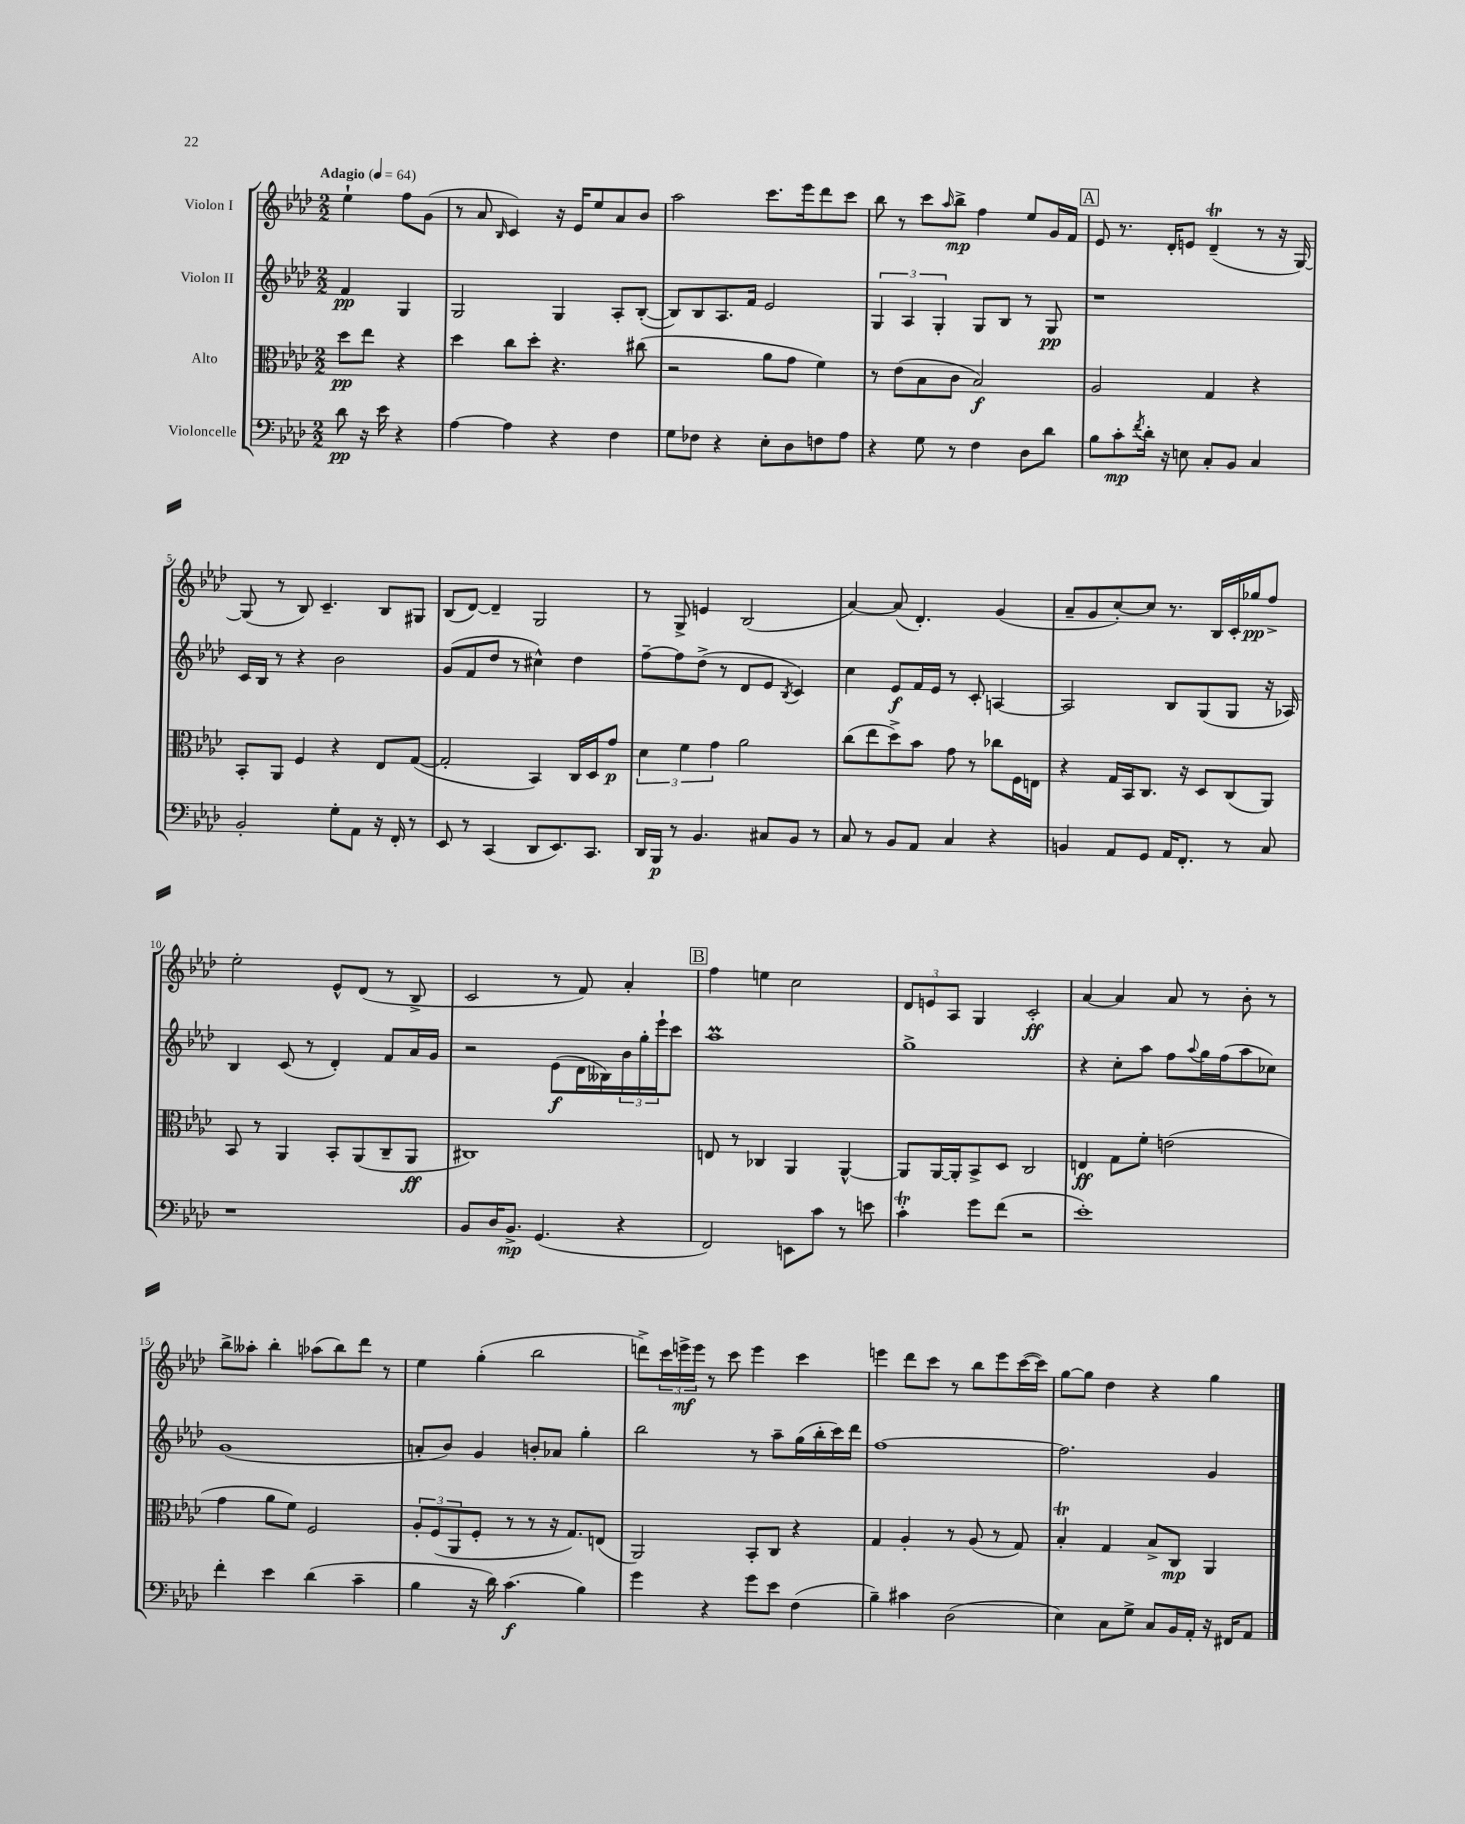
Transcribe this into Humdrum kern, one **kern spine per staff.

**kern	**kern	**kern	**kern
*staff4	*staff3	*staff2	*staff1
*clefF4	*clefC3	*clefG2	*clefG2
*k[b-e-a-d-]	*k[b-e-a-d-]	*k[b-e-a-d-]	*k[b-e-a-d-]
*M2/2	*M2/2	*M2/2	*M2/2
*MM64	*MM64	*MM64	*MM64
8d-\	8dd-\L	4f/	4ee-`\
16r	8ee-\J	.	.
16e-\	.	.	.
4r	4r	4G/	8ff\L
.	.	.	(8g\J
=	=	=	=
[4A-\	4dd-\	2G/	8r
.	.	.	8a-/
.	.	.	16qqB-/
4A-\]	8cc\L	.	4c/)
.	8dd-'\J	.	.
4r	4.r	4G/	16r
.	.	.	16e-/LK
.	.	.	8ee-/
4F\	.	8A-'/L	8a-/
.	(8cc#\	([8B-'/J	8b-/J
=	=	=	=
8G\L	2r	8B-/]L)	2aa-\
8F-\J	.	8B-/	.
4r	.	8.A-/	.
.	.	16f/Jk	.
8E-'\L	8a-\L	2e-/	8.ccc\L
8D-\	8g\J	.	.
.	.	.	16eee-\k
8F\	4f\)	.	8ddd-\
8A-\J	.	.	8ccc\J
=	=	=	=
4r	8r	6G/	8bb-\
.	(8e-\L	.	8r
.	.	6A-/	.
8G\	8B-\	.	8ccc\L
.	.	6G'/	.
.	.	.	16qqaa-/
8r	8c\J	.	8bb-^\J
4F\	2B-/)	8G/L	4ff\
.	.	8B-/J	.
8D-\L	.	8r	8ee-/L
8d-\J	.	8G/	16g/L
.	.	.	16f/JJ
=	=	=	=
8B-\L	2A-/	1r	8e-/
8c'\	.	.	8.r
8qf/	.	.	.
16d-'\Jk	.	.	.
16r	.	.	16d-'/LK
8E\	.	.	8e/J
8C'/L	4G/	.	(4d-~/
8BB-/J	.	.	.
4C/	4r	.	8r
.	.	.	16r
.	.	.	[16G/)
=	=	=	=
2BB-'/	8BB-'/L	16c/LL	(8G/]
.	.	16B-/JJ	.
.	8AA-/J	8r	8r
.	4F/	4r	8B-/)
.	.	.	4.c~/
8G'\L	4r	2b-\	.
8AA-\J	.	.	.
16r	8E-/L	.	8B-/L
16FF'/	.	.	.
8r	([8G/J	.	8G#/J
=	=	=	=
8EE-/	2G'/]	(8g/L	(8B-/L
8r	.	8f/	[8d-/J)
(4CC/	.	8dd-/J	4d-~/]
.	.	8r	.
8DD-/L	4BB-/)	4cc#^^\)	2G/
8.EE-/)	.	.	.
.	16C/LL	4dd-\	.
8.CC/J	16D-/J	.	.
.	8g/J	.	.
=	=	=	=
16DD-/LL	6d-\	[8ff~\L	8r
16BBB-/JJ	.	.	.
8r	.	8ff\]	8G^/
.	6f\	.	.
4.BB-/	.	(8dd-^\J	4e/
.	6g\	.	.
.	.	8r	.
.	2a-\	8d-/L	(2B-/
8C#/L	.	8e-/J	.
.	.	8qB-/	.
8BB-/J	.	4c/)	.
8r	.	.	.
=	=	=	=
8C/	(8cc\L	4cc\	[4a-/)
8r	8ee-\	.	.
8BB-/L	8dd-^\)	8e-/L	(8a-/]
8AA-/J	8b-\J	16f/L	4.d-'/)
.	.	16e-/JJ	.
4C/	8g\	8r	.
.	8r	8c'/	.
4r	8cc-\L	[4A/	(4g/
.	16F\L	.	.
.	16E\JJ	.	.
=	=	=	=
4BB/	4r	2A/]	8a-~/L
.	.	.	8g/
8AA-/L	16G/LL	.	[8cc'/)
.	16BB-/J	.	.
8GG/J	8.C/J	.	8cc/]J
16AA-/LK	.	8B-/L	8.r
8.FF'/J	16r	.	.
.	8D-/L	(8G/	.
.	.	.	16B-/LL
8r	(8C/	8G/J	16c'/
.	.	.	16gg-/J
8C/	8AA-/J)	16r	8ff^/J
.	.	16A-/)	.
=	=	=	=
1r	8BB-/	4B-/	2ee-'\
.	8r	.	.
.	4AA-/	(8c/	.
.	.	8r	.
.	8BB-'/L	4d-'/)	8e-^^/L
.	(8AA-/	.	(8d-/J
.	8C~/	8f/L	8r
.	8AA-/J	16a-/L	8B-^/
.	.	16g/JJ	.
=	=	=	=
8BB-/L	1C#)	2r	2c/
16D-/K	.	.	.
8.BB-^/J	.	.	.
(4.GG/	.	.	.
.	.	(8e-\L	8r
.	.	16d-\L	8f/)
.	.	16B--\)	.
4r	.	24b-\	4a-'/
.	.	24gg'\	.
.	.	24eee-`\J	.
.	.	8ccc\J	.
=	=	=	=
2FF/)	8E/	1aa-	4ff\
.	8r	.	.
.	4C-/	.	4ee\
8EE\L	4AA-/	.	2cc\
8c\J	.	.	.
8r	[4AA-^^/	.	.
8e\	.	.	.
=	=	=	=
4c'\	8AA-/]L	1gg^	12d-/L
.	.	.	12e/
.	[16AA-/L	.	.
.	.	.	12A-/J
.	16AA-'/]J	.	.
8g\L	8BB-^/	.	4G/
(8f\J	8D-/J	.	.
2r	2C/	.	2c'/
=	=	=	=
1e-')	4E/	4r	[4a-/
.	8G\L	8cc'\L	4a-/]
.	8f'\J	8aa-\J	.
.	(2e\	8ff\L	8a-/
.	.	8qqaa-/	.
.	.	16gg\L	8r
.	.	(16ff\J	.
.	.	8aa-\	8b-'\
.	.	8cc-\J)	8r
=	=	=	=
4f'\	4g\	(1g	8bb-^\L
.	.	.	8aa--'\J
4e-\	8a-\L	.	4bb-'\
.	8f\J)	.	.
(4d-\	2F/	.	(8aa-\L
.	.	.	8bb-\)
4c~\	.	.	8ddd-\J
.	.	.	8r
=	=	=	=
4B-\	12A-'/L	8a'/L	4ee-\
.	(12F/	.	.
.	.	8b-/J)	.
.	12AA-/	.	.
16r	8F'/J	4g/	(4gg'\
16d-\)	.	.	.
(4.c\	8r	.	.
.	8r	8b'/L	2bb-\
.	16r	8a-/J	.
.	8.G/L)	.	.
4B-\)	.	4gg'\	.
.	(8E/J	.	.
=	=	=	=
4g\	2AA-/)	2bb-\	8ddd^\L)
.	.	.	24ccc\L
.	.	.	24eee^\
.	.	.	24eee\JJ
4r	.	.	8r
.	.	.	8ccc\
8g\L	8BB-'/L	8r	4eee\
8e-\J	8C/J	8aa-~\L	.
(4F\	4r	(16gg\L	4ccc\
.	.	16bb-'\	.
.	.	16ccc\)	.
.	.	16ddd-\JJ	.
=	=	=	=
4B-~\)	4G/	[1ff	4eee\
4c#\	4A-'/	.	8ddd-\L
.	.	.	8ccc\J
(2D-\	8r	.	8r
.	(8A-/	.	8bb-\L
.	8r	.	8eee\
.	8G/)	.	([16ccc\L
.	.	.	16ccc\]JJ)
=	=	=	=
4E-\)	4B-'/	2.ff\]	[8gg\L
.	.	.	8gg\]J
8C\L	4G/	.	4dd-\
8G^\J	.	.	.
8C/L	8B-^/L	.	4r
16BB-/L	8C/J	.	.
16AA-'/JJ	.	.	.
16r	4AA-/	4g/	4gg\
16FF#/LK	.	.	.
8AA-/J	.	.	.
==	==	==	==
*-	*-	*-	*-
